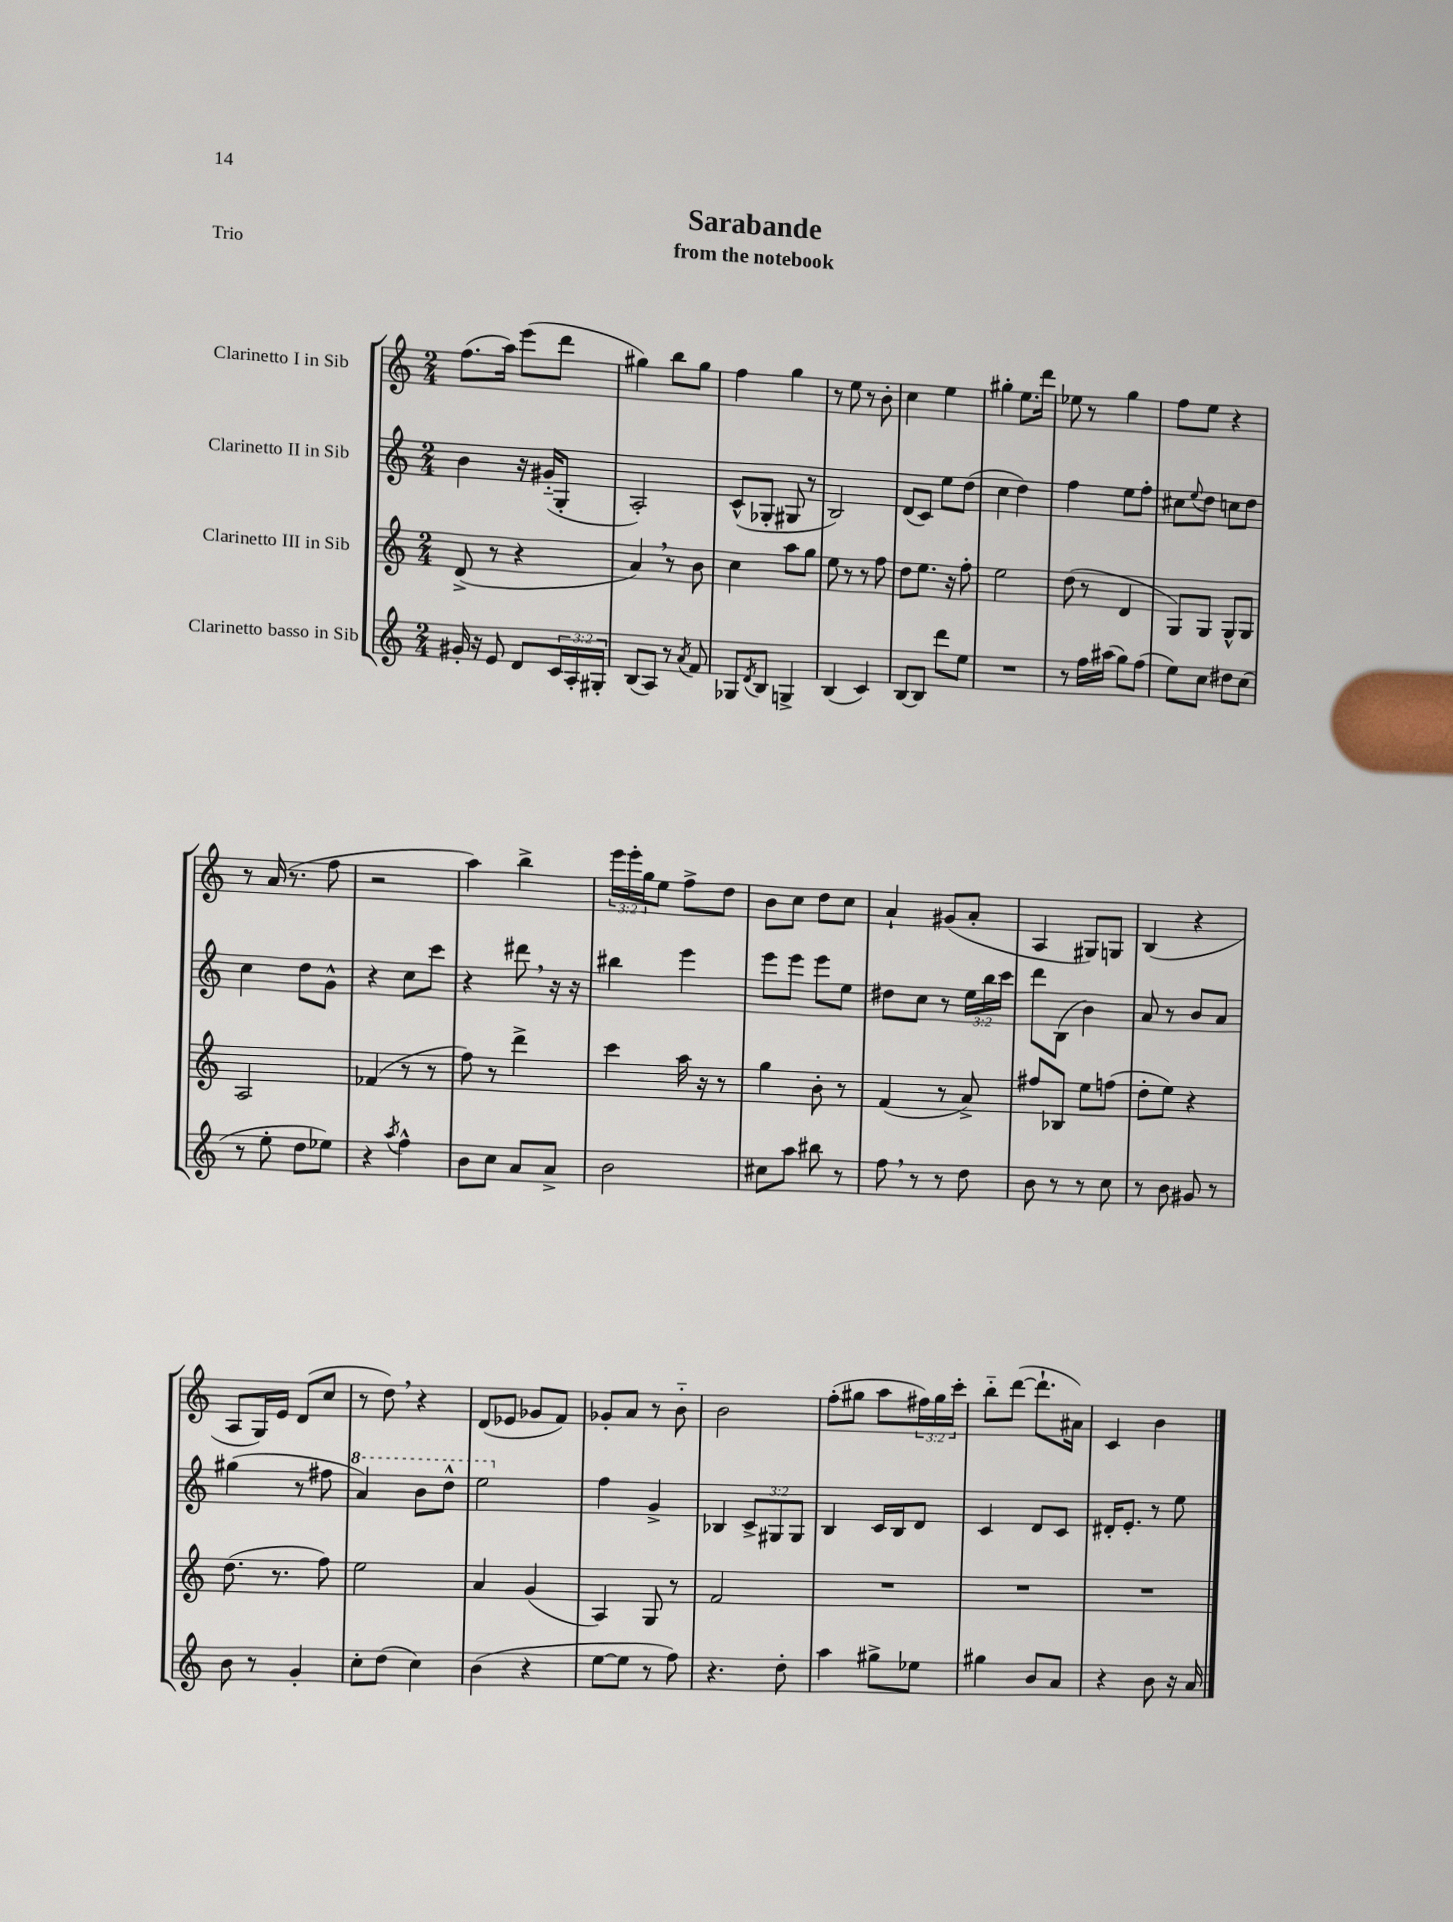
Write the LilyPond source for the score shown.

\header { title = "Sarabande" subtitle = "from the notebook" piece = "Trio" }
<<
\new StaffGroup <<
\new Staff = "s0" \with { instrumentName = "Clarinetto I in Sib" } {
    \clef treble \key c \major \numericTimeSignature \time 2/4 \override Staff.TupletNumber.text = #tuplet-number::calc-fraction-text
    f''8.( a''16) e'''8( d'''8 |
    gis''4) b''8 gis''8 |
    f''4 g''4 |
    r8 e''8 r8 b'8-. |
    c''4 e''4 |
    gis''4-. e''8. d'''16 |
    ees''8 r8 g''4 |
    f''8 e''8 r4 |
    r8 a'16( r8. f''8 |
    r2 |
    a''4) b''4-> |
    \tuplet 3/2 { e'''16 e'''16-. g''16 } e''8 f''8-> d''8 |
    b'8 c''8 d''8 c''8 |
    a'4-! gis'8( a'8-. |
    a4 gis8) g8 |
    b4( r4 |
    a8 g16) e'16 d'8( c''8 |
    r8 d''8) \breathe r4 |
    d'8( ees'8 ges'8 f'8) |
    ges'8-. a'8 r8 b'8-_ |
    b'2 |
    f''8-.( gis''8 a''8 \tuplet 3/2 { fis''16) gis''16 c'''16-. } |
    b''8-_ d'''8~( d'''8.-! ais'16) |
    c'4 b'4 \bar "|." |
}
\new Staff = "s1" \with { instrumentName = "Clarinetto II in Sib" } {
    \clef treble \key c \major \numericTimeSignature \time 2/4 \override Staff.TupletNumber.text = #tuplet-number::calc-fraction-text
    b'4 r16 gis'16-_( g8-. |
    a2-.) |
    c'8-^( ges8-. gis8 r8 |
    b2) |
    d'8( c'8) e''8 d''8( |
    c''4 d''4) |
    f''4 e''8 f''8-. |
    cis''8 \appoggiatura { e''8 } d''8 c''8 d''8 |
    c''4 d''8 g'8-^ |
    r4 c''8 c'''8 |
    r4 dis'''8 \breathe r16 r16 |
    bis''4 e'''4 |
    e'''8 e'''8 e'''8 e''8 |
    dis''8 c''8 r8 \tuplet 3/2 { e''16 b''16 c'''16 } |
    d'''8 b8( b'4) |
    a'8 r8 b'8 a'8 |
    gis''4( r8 fis''8 |
    \ottava #1 a''4) b''8 d'''8-^ |
    e'''2 \ottava #0 |
    f''4 g'4-> |
    bes4 \tuplet 3/2 { c'8-> gis8 gis8 } |
    b4 c'16 b16 d'8 |
    c'4 d'8 c'8 |
    dis'16-. e'8.-. r8 e''8 \bar "|." |
}
\new Staff = "s2" \with { instrumentName = "Clarinetto III in Sib" } {
    \clef treble \key c \major \numericTimeSignature \time 2/4
    d'8->( r8 r4 |
    a'4) \breathe r8 b'8 |
    c''4 a''8 g''8 |
    e''8 r8 r8 f''8 |
    d''8 e''8. r16 f''8-. |
    e''2 |
    d''8( r8 d'4 |
    g8) g8 g8-^ g8 |
    a2 |
    fes'4( r8 r8 |
    f''8) r8 d'''4-> |
    c'''4 a''16 r16 r8 |
    g''4 b'8-. r8 |
    f'4( r8 a'8->) |
    fis''8 bes8 e''8 f''8( |
    d''8-. e''8) r4 |
    d''8.( r8. f''8) |
    e''2 |
    a'4 g'4( |
    a4) g8 r8 |
    f'2 |
    R2 |
    R2 |
    R2 \bar "|." |
}
\new Staff = "s3" \with { instrumentName = "Clarinetto basso in Sib" } {
    \clef treble \key c \major \numericTimeSignature \time 2/4 \override Staff.TupletNumber.text = #tuplet-number::calc-fraction-text
    gis'16-. r16 e'8 d'8 \tuplet 3/2 { c'16 a16-. gis16-. } |
    b8( a8) r8 \acciaccatura { a'8 } f'8 |
    ges8 \acciaccatura { d'8 } b8 g4-> |
    b4( c'4) |
    b8~ b8 d'''8 e''8 |
    R2 |
    r8 f''16 ais''16( g''8) f''8( |
    e''8) c''8 dis''8 c''8( |
    r8 e''8-. d''8 ees''8) |
    r4 \acciaccatura { a''8 } f''4-^ |
    b'8 c''8 a'8 a'8-> |
    b'2 |
    cis''8 a''8 bis''8 r8 |
    f''8 \breathe r8 r8 d''8 |
    b'8 r8 r8 c''8 |
    r8 b'8 gis'8 r8 |
    b'8 r8 g'4-. |
    c''8-. d''8( c''4) |
    b'4( r4 |
    e''8~ e''8 r8 f''8) |
    r4. d''8-. |
    a''4 gis''8-> ees''8 |
    gis''4 b'8 a'8 |
    r4 b'8 r16 a'16 \bar "|." |
}
>>
>>
\layout { \context { \Score \remove "Bar_number_engraver" } }
